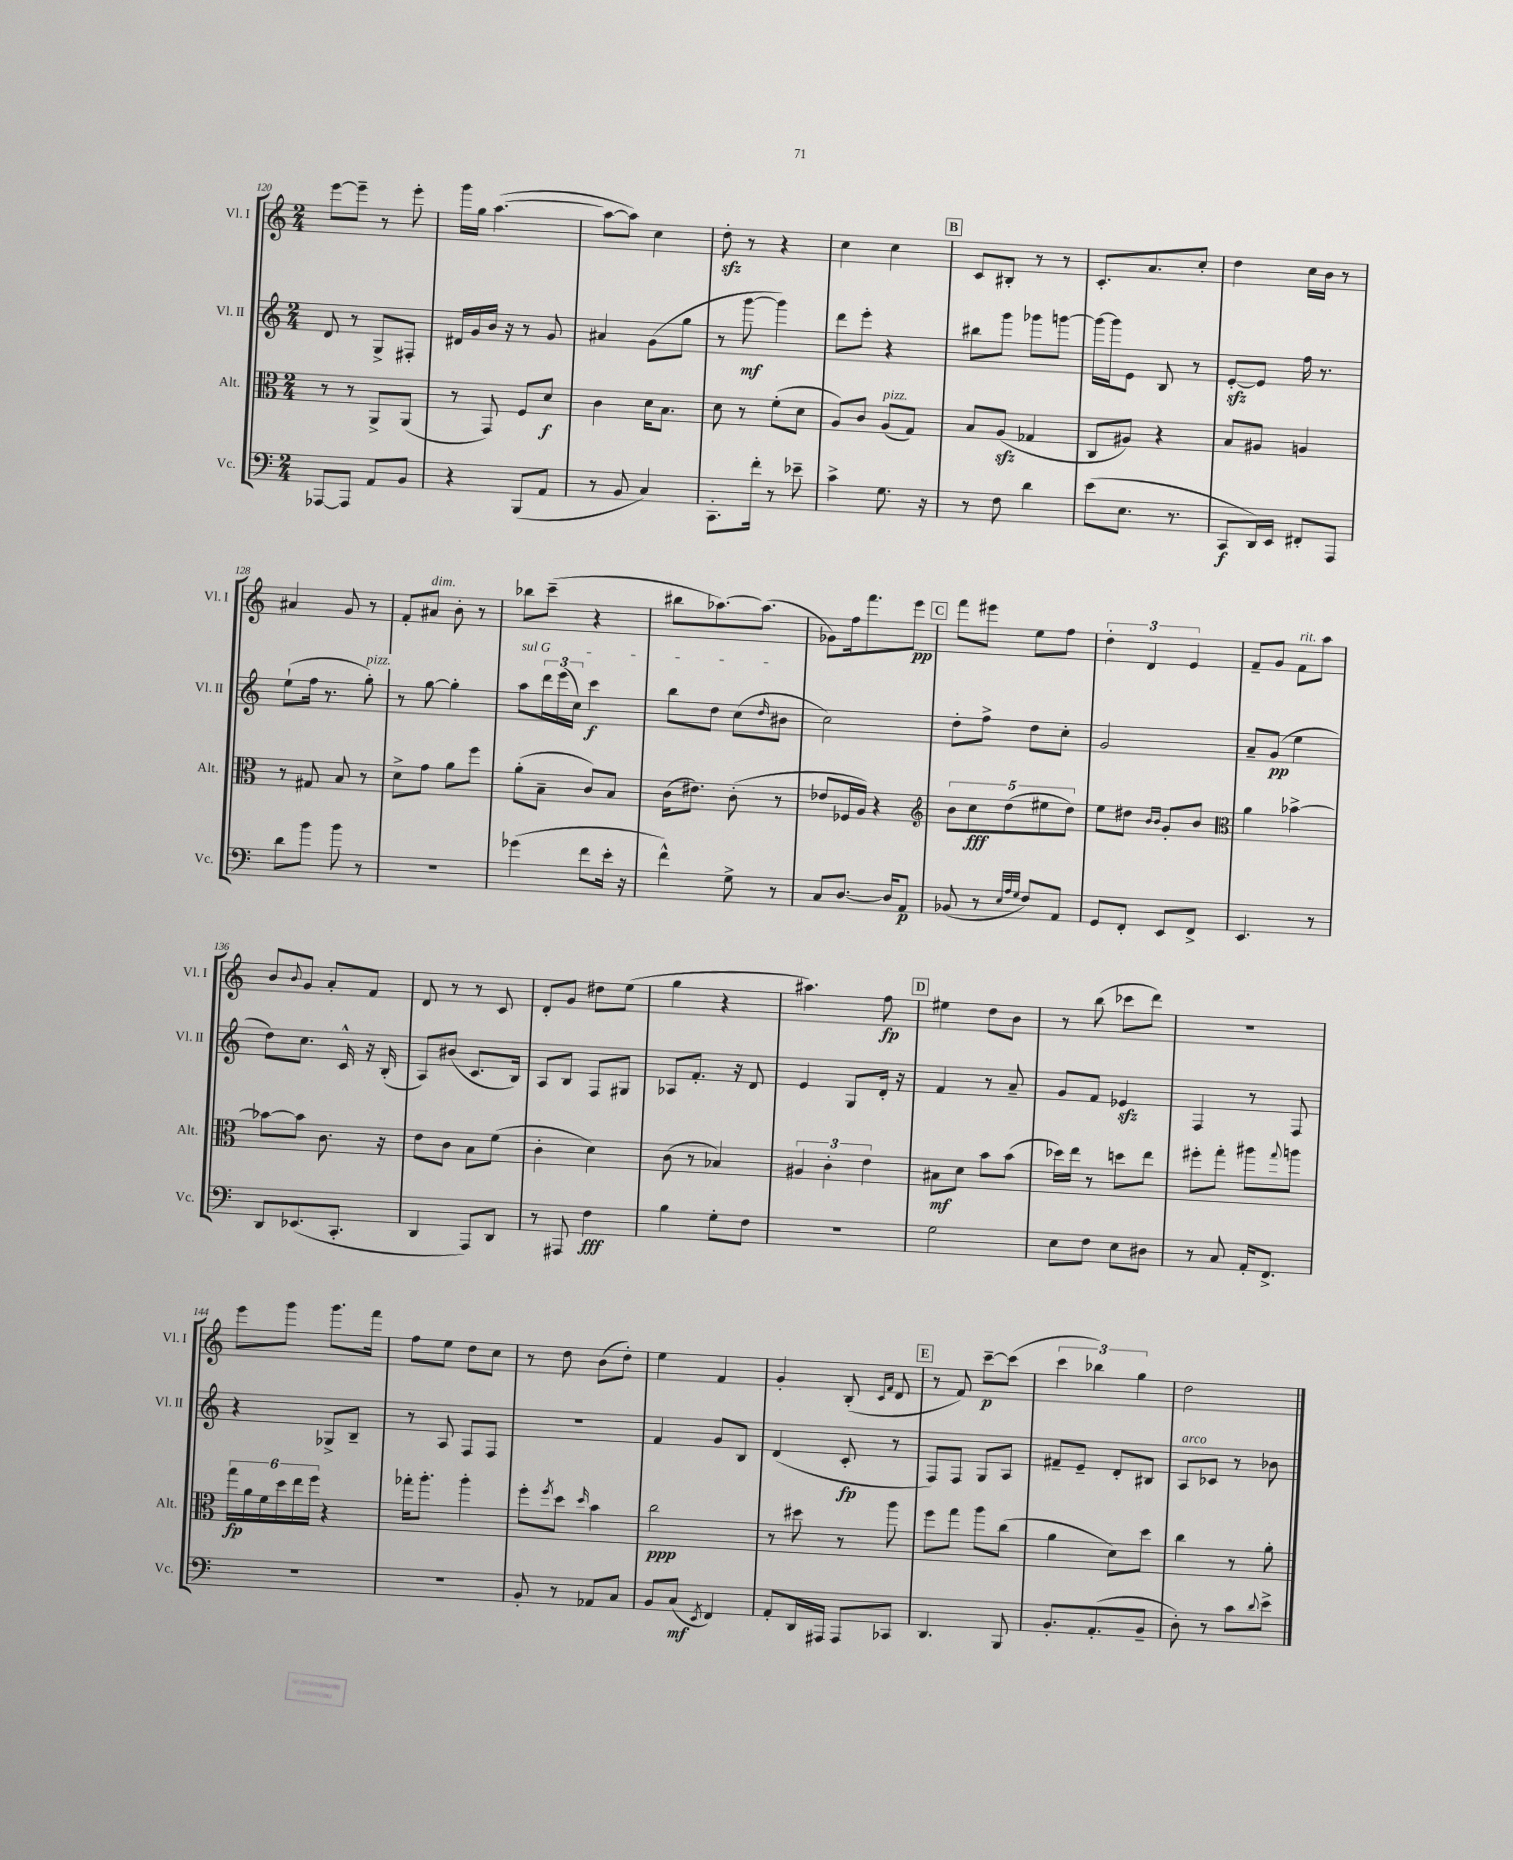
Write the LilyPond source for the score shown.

<<
\new StaffGroup <<
\new Staff = "s0" \with { instrumentName = "Vl. I" shortInstrumentName = "Vl. I" } {
    \clef treble \key c \major \numericTimeSignature \time 2/4
    e'''8~ e'''8-- r8 e'''8-. |
    g'''16 g''16 a''4.~( |
    a''8~ a''8) c''4 |
    d''8-.\sfz r8 r4 |
    c''4 c''4 |
    \mark \markup { \box "B" } c'8 bis8-. r8 r8 |
    c'8.-. a'8. c''8-. |
    d''4 c''16 b'16 r8 |
    ais'4 g'8 r8 |
    f'8-. ais'8^\markup { \italic "dim." } b'8-. r8 |
    bes''8 c'''8--( r4 |
    bis''8 aes''8.~) aes''8.( |
    ges'8) f''16 f'''8. e'''8\pp |
    \mark \markup { \box "C" } f'''8 eis'''8 e''8 f''8 |
    \tuplet 3/2 { d''4-. d'4 e'4 } |
    f'8-- g'8 f'8^\markup { \italic "rit." } a''8 |
    b'8 \appoggiatura { b'8 } g'8 a'8-. f'8 |
    d'8 r8 r8 c'8 |
    d'8-. g'8 dis''8 e''8( |
    g''4 r4 |
    ais''4.) f''8\fp |
    \mark \markup { \box "D" } eis''4 d''8 b'8 |
    r8 b''8( ces'''8 d'''8) |
    r2 |
    e'''8 g'''8 g'''8. f'''16 |
    f''8 e''8 d''8 c''8 |
    r8 d''8 b'8( d''8-.) |
    e''4 f'4 |
    g'4-. b8-.( \grace { c'16 f'16 } d'8 |
    \mark \markup { \box "E" } r8 f'8) c'''8~--\p c'''8( |
    \tuplet 3/2 { c'''4 bes''4) g''4 } |
    d''2 \bar "|." |
}
\new Staff = "s1" \with { instrumentName = "Vl. II" shortInstrumentName = "Vl. II" } {
    \clef treble \key c \major \numericTimeSignature \time 2/4
    d'8 r8 g8-> fis8-. |
    dis'16 g'16 b'16 r16 r8 g'8 |
    ais'4 g'8( g''8 |
    r8 g'''8~\mf g'''4) |
    d'''8 e'''8-. r4 |
    \mark \markup { \box "B" } bis''8 g'''8 ges'''8 g'''8~ |
    g'''16~ g'''16 e'8 b8 r8 |
    e'8~-.\sfz e'8 f''16 r8. |
    e''8-!( f''16 r8. g''8-.^\markup { \italic "pizz." }) |
    r8 g''8~ g''4-. |
    \once \override TextSpanner.bound-details.left.text = \markup { \italic "sul G" } a''8\startTextSpan \tuplet 3/2 { d'''16 e'''16( c''16) } c'''4\f |
    b''8 d''8 c''8( \grace { d''16 } bis'8\stopTextSpan |
    c''2) |
    \mark \markup { \box "C" } d''8-. f''8-> d''8 c''8-. |
    g'2 |
    a'8-- g'8\pp( e''4 |
    d''8) c''8. c'16-^ r16 b16-.( |
    a8) bis'8( c'8. b16) |
    a8 b8 f8 gis8 |
    aes8 f'8.-. r16 d'8 |
    e'4 g8 d'16-. r16 |
    \mark \markup { \box "D" } f'4 r8 a'8-- |
    g'8 f'8 ees'4\sfz |
    f4 r8 f8 |
    r4 ges8-> b8-- |
    r8 a8 f8 f8 |
    R2 |
    f'4 g'8 b8 |
    d'4( c'8-.\fp r8 |
    \mark \markup { \box "E" } f8) f8 g8 a8 |
    fis'8-- e'8-- d'8-. bis8 |
    a8^\markup { \italic "arco" } ces'8 r8 bes'8 \bar "|." |
}
\new Staff = "s2" \with { instrumentName = "Alt." shortInstrumentName = "Alt." } {
    \clef alto \key c \major \numericTimeSignature \time 2/4
    r8 r8 a,8-> a,8( |
    r8 g,8) f8 d'8\f |
    c'4 d'16 b8. |
    d'8 r8 f'8-.( d'8 |
    a8) c'8 a8^\markup { \italic "pizz." }( g8) |
    \mark \markup { \box "B" } b8 a8\sfz( ges4 |
    c8 ais8) r4 |
    b8 ais8 a4 |
    r8 gis8 b8 r8 |
    d'8-> g'8 a'8 f''8 |
    a'8-.( b8-- c'8) b8 |
    c'16( eis'8.) c'8-.( r8 |
    ees'8 fes16 a16) r4 |
    \mark \markup { \box "C" } \clef treble \tuplet 5/4 { b'8 c''8\fff d''8( eis''8 d''8) } |
    e''8 dis''8 \grace { b'16 b'16 } g'8-. b'8 |
    \clef alto a'4 bes'4~-> |
    bes'8~ bes'8 c'8. r16 |
    e'8 c'8 b8 f'8( |
    c'4-. d'4) |
    c'8( r8 bes4) |
    \tuplet 3/2 { ais4 c'4-. e'4 } |
    \mark \markup { \box "D" } bis8\mf d'8 b'8 b'8( |
    des''16) e''16 r8 d''8 e''8 |
    fis''8-. g''8-. ais''8 \appoggiatura { g''8 } a''8 |
    \tuplet 6/4 { g''16\fp a'16 f'16 d''16 e''16 f''16 } r4 |
    ges''16-. a''8.-. a''4-. |
    f''8-. \acciaccatura { f''8 } d''8 \grace { d''16 } b'4 |
    c''2\ppp |
    r8 dis''8 r8 a''8 |
    \mark \markup { \box "E" } f''8 g''8 a''8 c''8( |
    a'4 d'8) d''8 |
    c''4 r8 a'8-. \bar "|." |
}
\new Staff = "s3" \with { instrumentName = "Vc." shortInstrumentName = "Vc." } {
    \clef bass \key c \major \numericTimeSignature \time 2/4
    aes,,8~ aes,,8 a,8 b,8 |
    r4 b,,8( a,8 |
    r8 b,8 c4) |
    c,8.-. f'16-. r8 ees'8-- |
    c'4-> g8. r16 |
    \mark \markup { \box "B" } r8 f8 d'4 |
    e'8( e8. r8. |
    c,8\f d,16) e,16 fis,8-. a,,8 |
    d'8 b'8 b'8 r8 |
    R2 |
    ges'4( f'8 e'16-. r16 |
    f'4-^) g8-> r8 |
    c8 d8.~ d16 a,8\p |
    \mark \markup { \box "C" } bes,8( r8 \grace { e32 a32 g32 } f8) a,8 |
    g,8 f,8-. e,8 f,8-> |
    e,4. r8 |
    d,8 ees,8.( c,8.-. |
    d,4 a,,8) d,8 |
    r8 ais,,8 f4\fff |
    b4 g8-. f8 |
    r2 |
    \mark \markup { \box "D" } g2 |
    e8 f8 e8 dis8 |
    r8 c8 a,16-. f,8.-> |
    R2 |
    R2 |
    b,8-. r8 aes,8 c8 |
    b,8 c8\mf( \acciaccatura { e,8 } f,4) |
    a,8-. d,16 ais,,16 ais,,8 ces,8 |
    \mark \markup { \box "E" } d,4. b,,8 |
    b,8.-. a,8.-.( b,8-- |
    d8-.) r8 c'8 \appoggiatura { d'8 } e'8-> \bar "|." |
}
>>
>>
\layout { \context { \Score currentBarNumber = #120 } }
